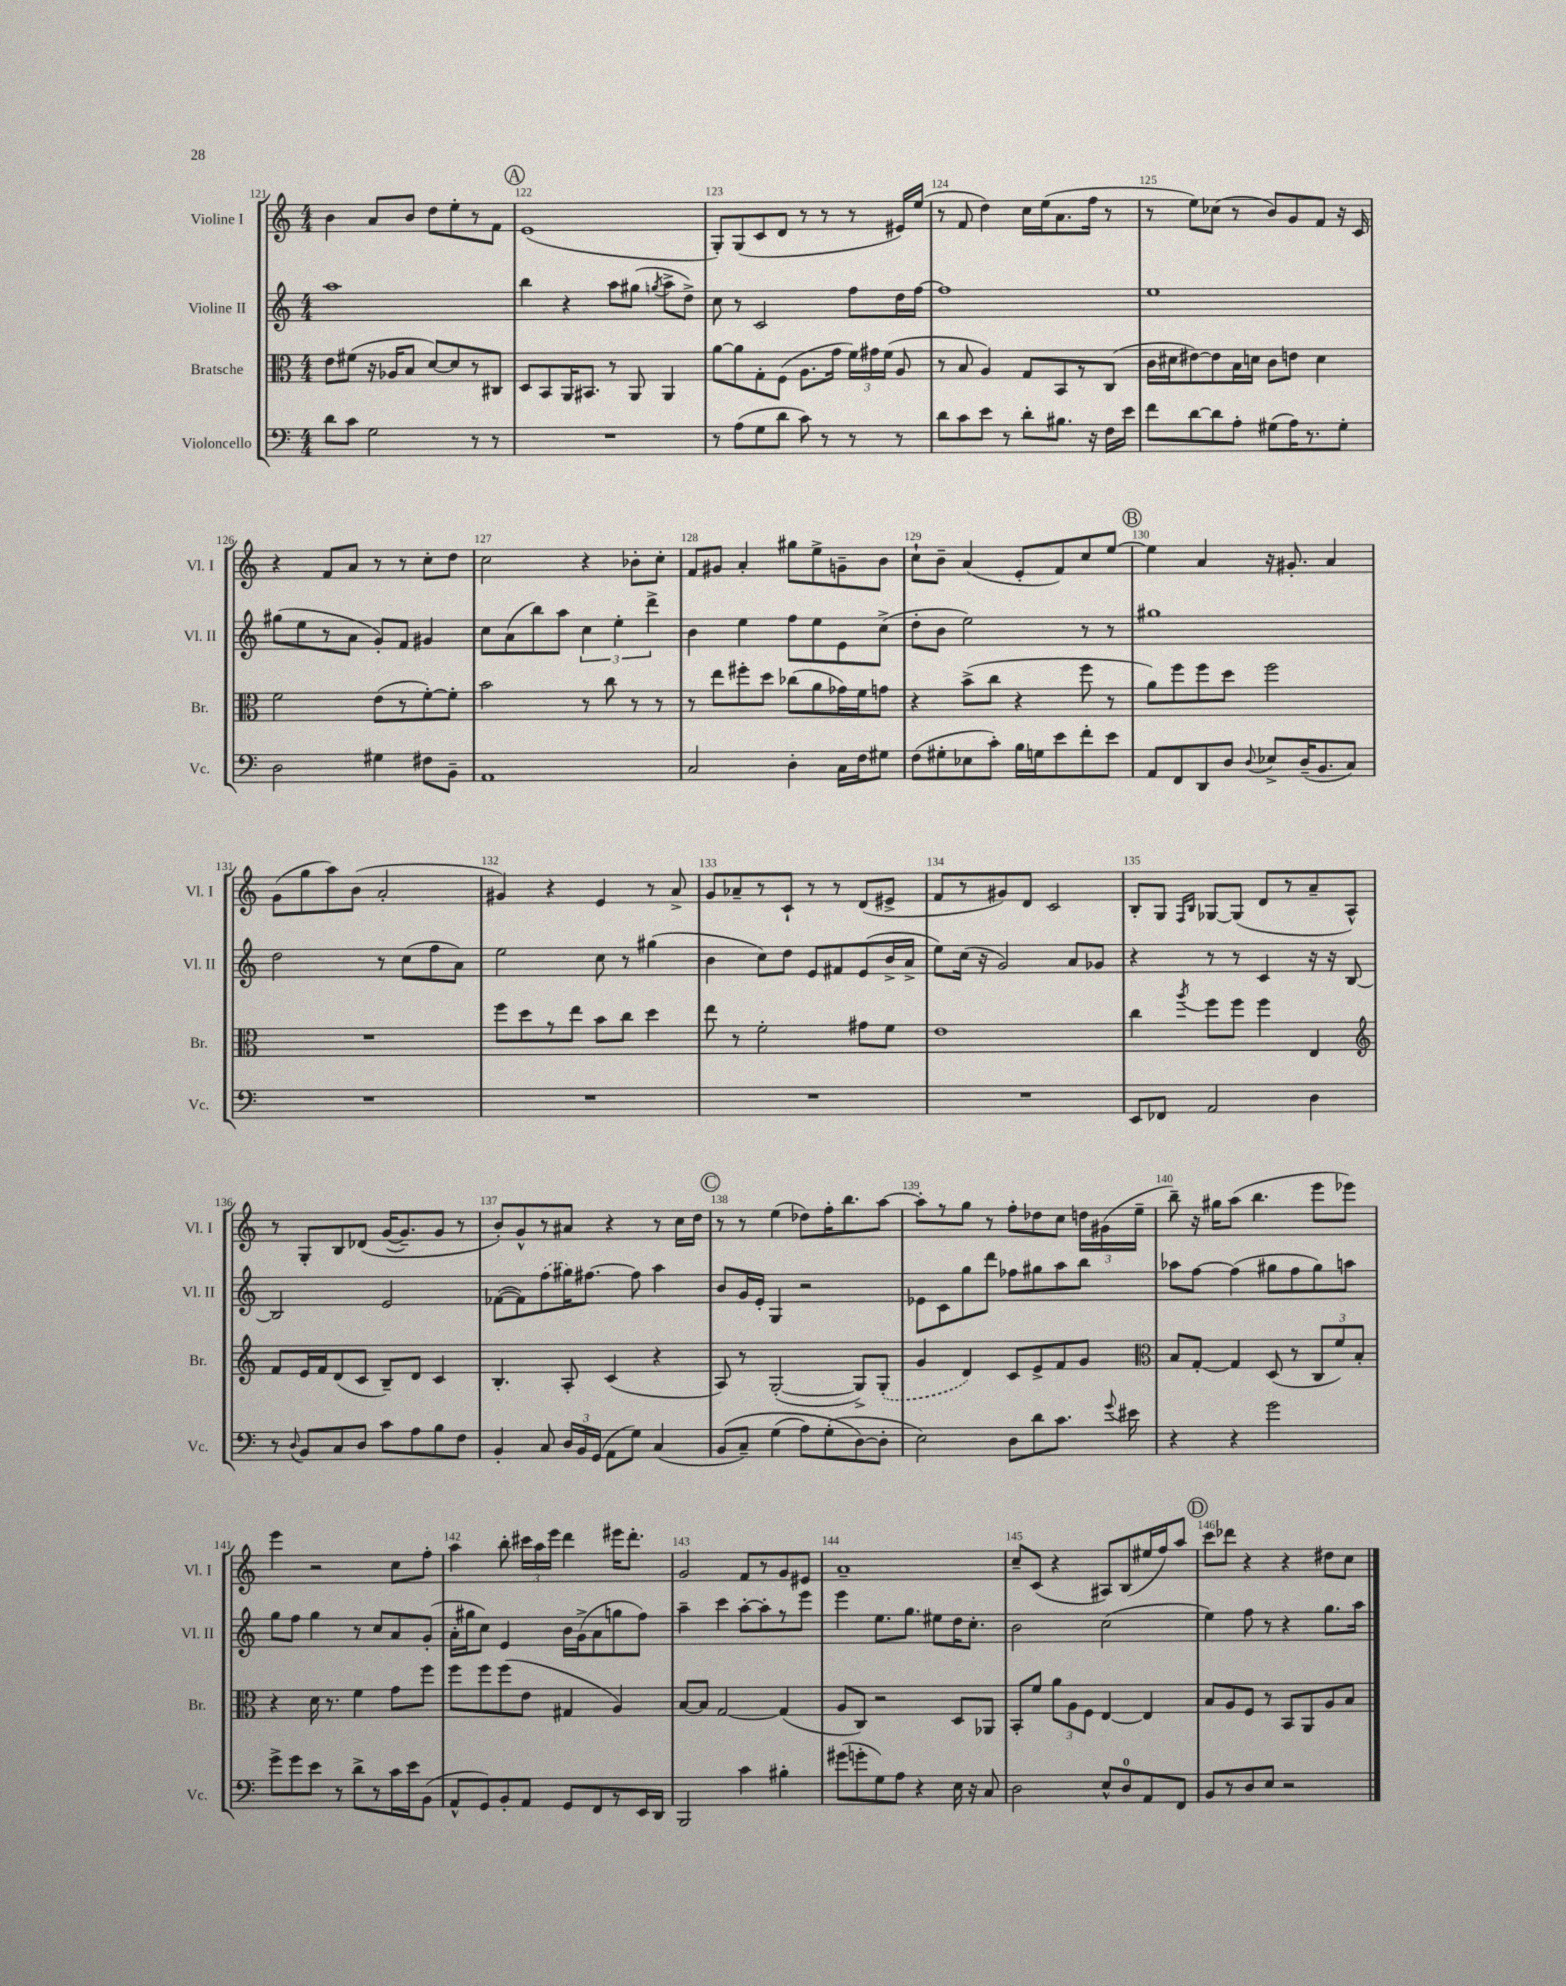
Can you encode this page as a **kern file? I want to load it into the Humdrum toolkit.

**kern	**kern	**kern	**kern
*part4	*part3	*part2	*part1
*staff4	*staff3	*staff2	*staff1
*I"Violoncello	*I"Bratsche	*I"Violine II	*I"Violine I
*I'Vc.	*I'Br.	*I'Vl. II	*I'Vl. I
*clefF4	*clefC3	*clefG2	*clefG2
*k[]	*k[]	*k[]	*k[]
*M4/4	*M4/4	*M4/4	*M4/4
=121	=121	=121	=121
8d\L	8e\L	1aa	4b\
8c\J	(8f#X\J	.	.
2G\	16r	.	8a/L
.	16A-X/KL	.	.
.	8B/J	.	8b/J
.	[8d/L)	.	8dd\L
.	8d/]	.	8ee'\
8r	8r	.	8r
8r	8C#X/J	.	8f\J
!!LO:REH:place=s1:t=A
=122	=122	=122	=122
1r	8D/L	4bb\	(1e
.	8BB/	.	.
.	16AA/K	4r	.
.	8.BB#X/J	.	.
.	8r	8aa\L	.
.	8AA/	(8gg#X\J	.
.	.	8qggn/	.
.	4AA/	8aa^\L	.
.	.	8dd^\J)	.
=123	=123	=123	=123
8r	[8a\L	8cc\	8G'/L)
(8A\L	8a\]	8r	(8G/
8G\	8G'\	2c/	8c/
8d\J	(8F\J	.	8d/J
8c\)	8.A\L	.	8r
8r	.	.	8r
.	16g\Jk	.	.
8r	24f\LL)	8ff\L	8r
.	24g#X\	.	.
.	(24f\JJ	.	.
8r	8A/	16dd\L	16e#X/LL)
.	.	[16ff\JJ	(16ee/JJ
=124	=124	=124	=124
8d\L	8r	1ff]	8r
8c\	8B/	.	8f/
8e\J	4A/)	.	4dd\)
8r	.	.	.
8d'\L	8G/L	.	16cc\LL
.	.	.	(16ee\J
8.B#X\J	8BB/	.	8.a\
.	8r	.	.
16r	.	.	16ff\Jk
16F\LL	(8C/J	.	8r
16e\JJ	.	.	.
=125	=125	=125	=125
8f\L	16c\LL	1ee	8r
.	16d#X\J	.	.
[8d\	[8e#X\)	.	8ee\L)
8d\]	8e#\]	.	(8cc-X\J
8A'\J	16B\L	.	8r
.	16dn\JJ	.	.
(8G#X\L	8c\L	.	8b/L)
16A\K)	8en\J	.	8g/
8.r	.	.	.
.	4d\	.	8f/J
8G#'\J	.	.	16r
.	.	.	16c/
!!LO:LB:g=z
=126	=126	=126	=126
2D\	2f\	(8gg#X\L	4r
.	.	8ee\	.
.	.	8r	8f/L
.	.	8a\J	8a/J
4G#X\	(8e\L	8g'/L)	8r
.	8r	8f/J	8r
8F#X\L	[8f'\)	4g#X/	8cc'\L
8BB~\J	8f'\J]	.	8dd\J
=127	=127	=127	=127
1AA	2b\	8cc\L	2cc\
.	.	(8a\	.
.	.	8bb\)	.
.	.	8aa\J	.
.	8r	6cc\	4r
.	8cc\	.	.
.	.	6ee'\	.
.	8r	.	8b-X'\L
.	.	6ddd^\	.
.	8r	.	8cc'\J
=128	=128	=128	=128
2C/	8r	4b\	8f/L
.	8ee\L	.	8g#X/J
.	8ff#X'\	4ee\	4a'/
.	8dd\J	.	.
4D'\	(8cc-X\L	8ff\L	8gg#X\L
.	8a\	8ee\	8ee^\
16C\LL	16g-X\L)	8e\	8gn~\
16F\J	16f\J	.	.
8G#X\J	8gn\J	(8cc^\J	8b\J
=129	=129	=129	=129
(8F\L	4r	8dd'\L	8cc`\L
8G#X'\	.	8b\J	8b~\J
8E-X\	(8b^\L	2ee\)	(4a/
8c'\J)	8cc\J	.	.
16B\LL	4r	.	8e'/L
16Gn\J	.	.	.
8e\	.	.	8f/)
8f'\	8ff\	8r	8cc/
8e\J	8r	8r	[8ee/J
!!LO:REH:place=s1:t=B
=130	=130	=130	=130
8AA/L	8a\L)	1gg#X	4ee\]
8FF/	8ff\	.	.
8DD/	8ff\	.	4a/
8D/J	8dd\J	.	.
8qqD/	.	.	.
8E-X^/L	2ff\	.	16r
.	.	.	8.g#X'/
(16D~/K	.	.	.
8.BB/	.	.	.
.	.	.	4a/
8C/J)	.	.	.
!!LO:LB:g=z
=131	=131	=131	=131
1r	1r	2dd\	(8g\L
.	.	.	8gg\
.	.	.	8aa\)
.	.	.	(8b\J
.	.	8r	2a'/
.	.	(8cc\L	.
.	.	8ff\	.
.	.	8a\J)	.
=132	=132	=132	=132
1r	8ff\L	2ee\	4g#X/)
.	8dd\	.	.
.	8r	.	4r
.	8ee\J	.	.
.	8b\L	8cc\	4e/
.	8cc\J	8r	.
.	4dd\	(4gg#X\	8r
.	.	.	8a^/
=133	=133	=133	=133
1r	8ee\	4b\	8g/L
.	8r	.	8a-X~/
.	2f'\	8cc\L)	8r
.	.	8dd\J	8c`/J
.	.	8e/L	8r
.	.	8f#X/	8r
.	8g#X\L	(8e/	(8d/L
.	8f\J	16b^/L	8e#X^/J
.	.	16a^/JJ	.
=134	=134	=134	=134
1r	1e	8ee\L)	8f/L
.	.	(16cc\Jk	8r
.	.	16r	.
.	.	2g/)	8g#X/)
.	.	.	8d/J
.	.	.	2c/
.	.	8a/L	.
.	.	8g-X/J	.
=135	=135	=135	=135
8EE/L	4cc\	4r	8B'/L
8FF-X/J	.	.	8G/J
.	.	.	16qqF/LL
.	8qaa/	.	16qqB/JJ
2AA/	8ff\L	8r	[8G-X/L
.	8ff\J	8r	(8G-/J]
.	4ff\	4c/	8d/L
.	.	.	8r
4D\	4E/	16r	8a~/
.	.	16r	.
.	.	[8B/	8A^^/J)
!!LO:LB:g=z
=136	=136	=136	=136
*	*clefG2	*	*
8r	8f/L	2B/]	8r
8qqD/	.	.	.
8BB/L	16e/L	.	8G'/L
.	16f/J	.	.
8C/	(8d/	.	8B/
8D/J	8c/J	.	(8d-X/J
8c\L	8B~/L)	2e/	([16g/KL
.	.	.	8.g~/])
8A\	8d/J	.	.
8B\	4c/	.	8g/J
8F\J	.	.	8r
=137	=137	=137	=137
4BB'/	4.B'/	([8f-X\L	8b'/L)
.	.	8f-\])	8g^^/
8C/	.	(8ff\	8r
24D/LL	8A'/	16gg#X\K)	8a#X/J
24BB/	.	.	.
.	.	[8.ff#X\J	.
(24GG/JJ	.	.	.
8AA\L	(4c/	.	4r
8G\J)	.	8ff#\]	.
(4C/	4r	4aa\	8r
.	.	.	16cc\LL
.	.	.	16dd\JJ
!!LO:REH:place=s1:t=C
=138	=138	=138	=138
(8BB/L	8A/)	8b/L	8r
8C~/J)	8r	16g/L	8r
.	.	16e'/JJ	.
(4G\	([2G'/	4G/	(4ee\
8A\L)	.	2r	8dd-X\L)
(8G'\	.	.	16ff'\K
.	.	.	8.bb\
[8D\)	8G^/L])	.	.
8D'\J]	(8G'/J	.	[8aa\J
=139	=139	=139	=139
2E\)	4g/	8e-X\L	8aa'\L]
.	.	8c\	8r
.	4d/)	8gg\	8gg\J
.	.	8ddd\J	8r
8D\L	8c/L	8ff-X\L	8ff'\L
8d\	8e^/	8gg#X\	8dd-X\
8.c\J	8f/	8aa\	8cc\J
.	8g/J	8bb\J	24ddn\LL
.	.	.	(24g#X\
8qqg/	.	.	.
16e#X\	.	.	.
.	.	.	24ee~\JJ
=140	=140	=140	=140
*	*clefC3	*	*
4r	8B/L	8aa-X\L	8bb~\)
.	[8G'/J	[8ff\J	16r
.	.	.	16gg#X\KL
4r	4G/]	(4ff\]	(8aa\J
.	.	.	4.bb\
2g\	(8D/	8gg#X\L	.
.	8r	8ff\	.
.	12C/L	8gg#\)	8eee\L
.	12f/)	.	.
.	.	8aan\J	8eee-X\J)
.	12B'/J	.	.
!!LO:LB:g=z
=141	=141	=141	=141
8g^\L	4r	8gg\L	4eee\
8g\	.	8ff\J	.
8e\J	16d\	4gg\	2r
.	8.r	.	.
8r	.	.	.
8d^\L	4f\	8r	.
8r	.	8cc/L	.
16c\L	8g\L	8a/	8cc\L
16e\J	.	.	.
(8BB\J	8ff\J	(8g'/J	8ff'\J
=142	=142	=142	=142
8AA^^/L	8ff\L	16a'\LL	4aa\
.	.	16gg#X\J	.
8GG/)	8ff\	8cc\J)	.
8BB'/	(8ff\	4e/	8bb'\
8AA/J	8e\J	.	24ccc#X\LL
.	.	.	24aa\
.	.	.	24eee\JJ
8GG/L	4G#X/	16b\LL	4ddd\
.	.	(16g^\J	.
8FF/	.	8a\	.
8r	4A/)	8ggn\	16eee#X\KL
.	.	.	8.ddd'\J
16EE/L	.	8ff\J)	.
16DD/JJ	.	.	.
=143	=143	=143	=143
2BBB/	[8B/L	4aa~\	2g/
.	8B/J]	.	.
.	[2G/	4ccc\	.
4c\	.	[8aa'\L	8f/L
.	.	8aa'\]	8r
4B#X'\	(4G/]	8r	8g/
.	.	8eee\J	8e#X/J
=144	=144	=144	=144
(8g#X\L	8A/L	4eee\	1a~
8gn'\	8C/J)	.	.
8G\)	2r	8.ee\L	.
8A\J	.	.	.
.	.	8.gg\J	.
4r	.	.	.
.	.	8ee#X\L	.
16E\	8D/L	16dd\K	.
16r	.	8.cc'\J	.
8C/	8AA-X/J	.	.
=145	=145	=145	=145
2D\	8BB'/L	2b\	8cc~/L
.	8f/J	.	(8c/J
.	12a\L	.	4r
.	12A\	.	.
.	12F\J	.	.
8E^^/L	[4E/	(2cc\	8A#X/L)
8D/	.	.	(8B/
8AA/	4E/]	.	16ee#X/L
.	.	.	16ff/J)
8FF/J	.	.	8aa/J
!!LO:REH:place=s1:t=D
=146	=146	=146	=146
8BB/L	8B/L	4ee\)	8ccc\L
8r	8A/	.	8ddd-X\J
8D/	8F/J	8ff\	4r
8E/J	8r	8r	.
2r	8BB/L	4r	4r
.	8AA/	.	.
.	8A/	8.gg\L	8dd#X\L
.	8B/J	.	8cc\J
.	.	16aa\Jk	.
==	==	==	==
*-	*-	*-	*-
